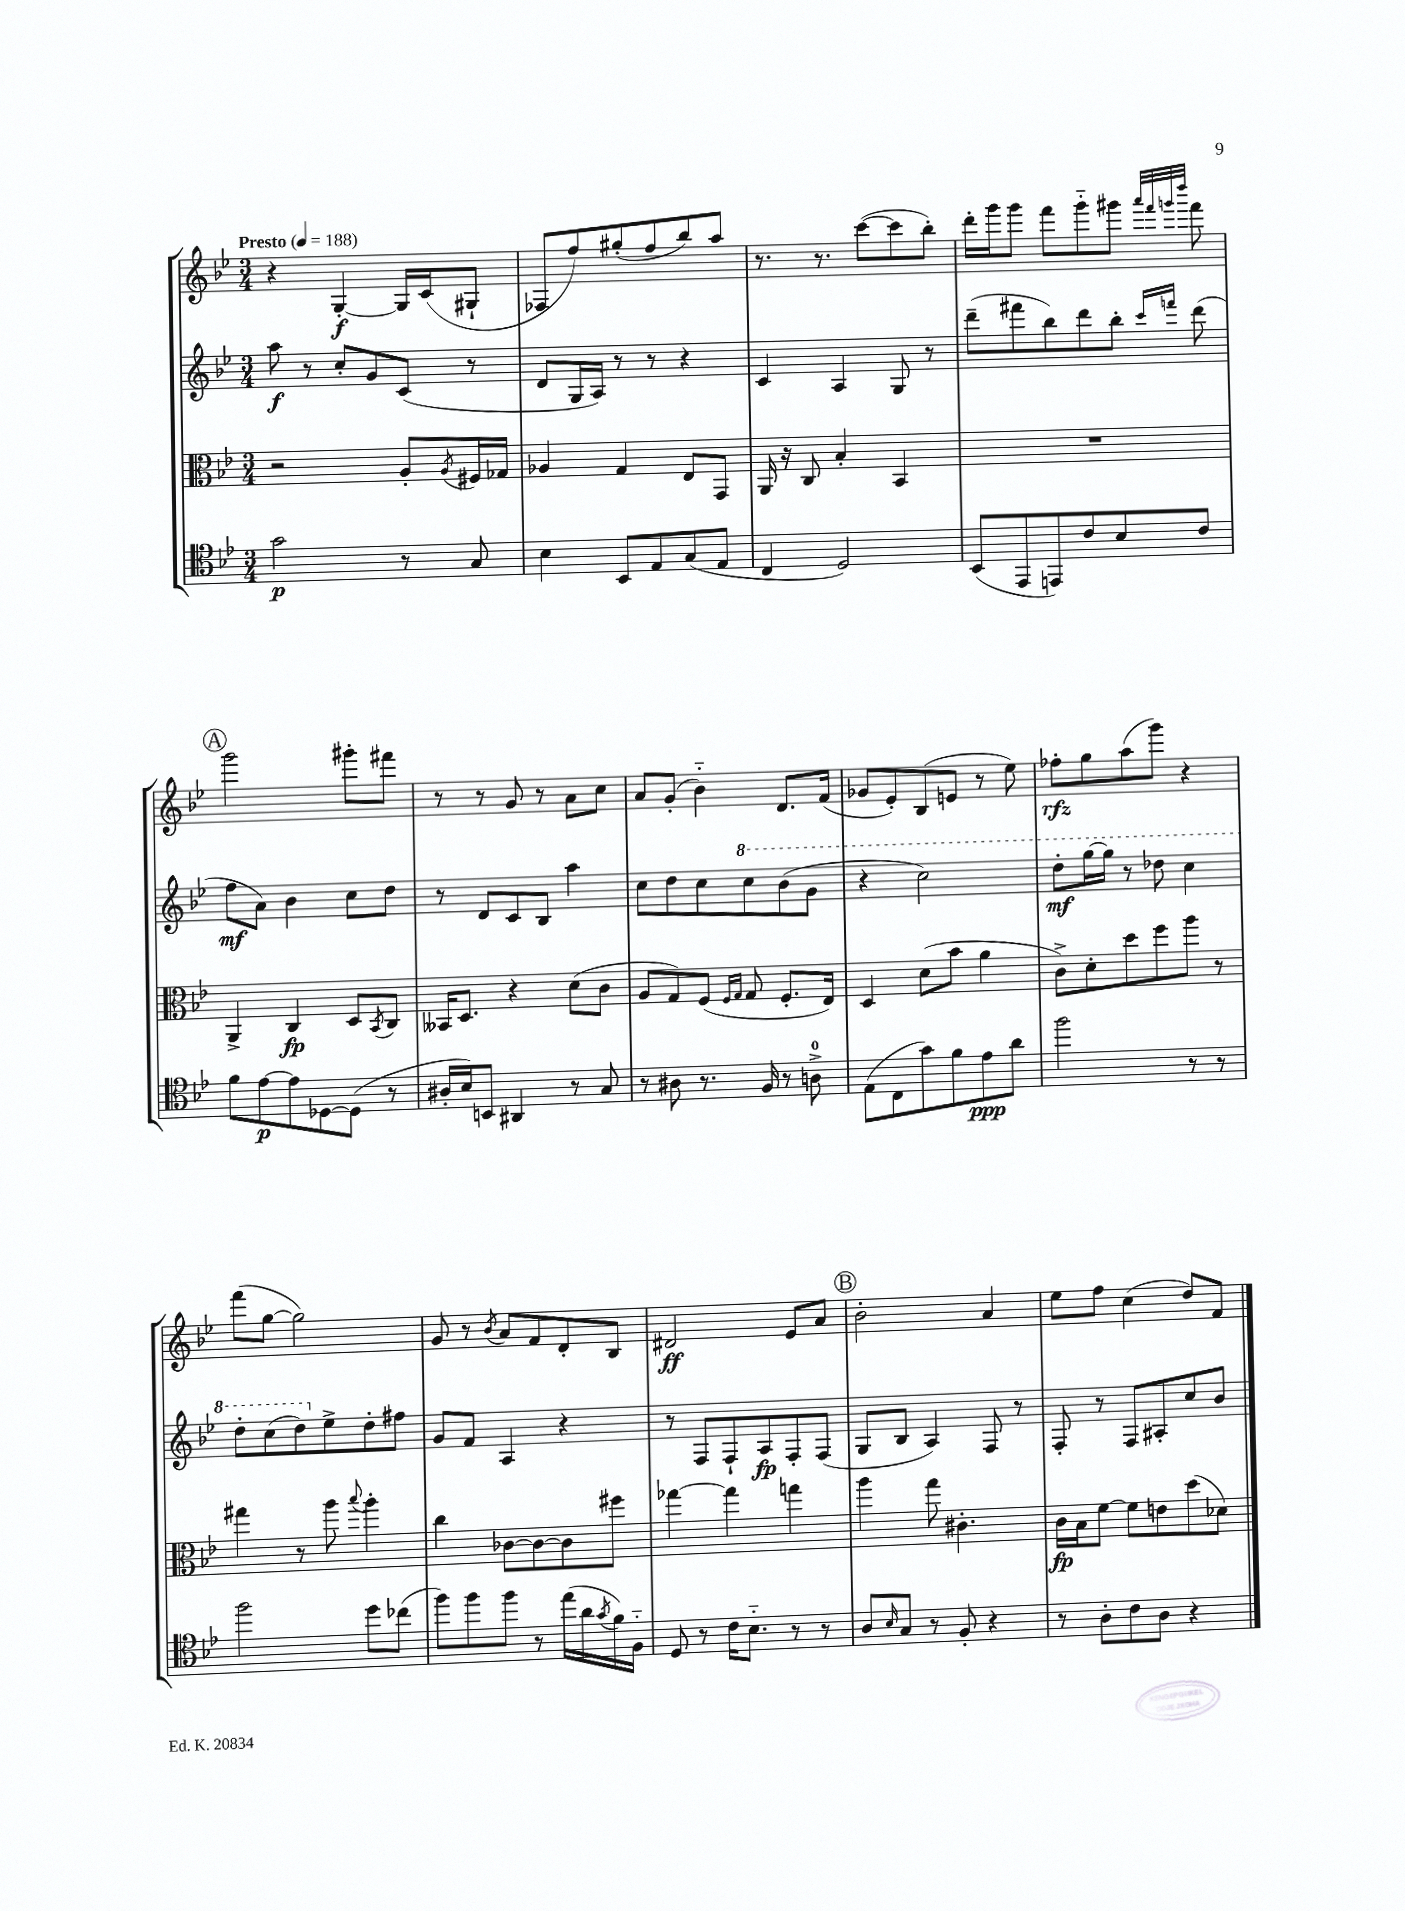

**kern	**dynam	**kern	**dynam	**kern	**dynam	**kern	**dynam
*part4	*part4	*part3	*part3	*part2	*part2	*part1	*part1
*staff4	*staff4	*staff3	*staff3	*staff2	*staff2	*staff1	*staff1
*clefC4	*	*clefC3	*	*clefG2	*	*clefG2	*
*k[b-e-]	*	*k[b-e-]	*	*k[b-e-]	*	*k[b-e-]	*
*M3/4	*	*M3/4	*	*M3/4	*	*M3/4	*
*MM188	*	*MM188	*	*MM188	*	*MM188	*
=1	=1	=1	=1	=1	=1	=1	=1
!	!	!	!	!	!	!LO:TX:a:B:t=Presto	!
2g\	p	2r	.	8aa\	f	4r	.
.	.	.	.	8r	.	.	.
.	.	.	.	8cc'/L	.	[4G'/	f
.	.	.	.	8g/	.	.	.
8r	.	8A'/L	.	(8c/J	.	16G/LL]	.
.	.	.	.	.	.	(16c/J	.
.	.	8qA/	.	.	.	.	.
8G/	.	16F#X/L	.	8r	.	8G#X`/J	.
.	.	16G-X/JJ	.	.	.	.	.
=2	=2	=2	=2	=2	=2	=2	=2
4B-\	.	4A-X/	.	8d/L	.	8F-X/L	.
.	.	.	.	16G/L	.	8ff/)	.
.	.	.	.	16A/JJ)	.	.	.
8BB-/L	.	4G/	.	8r	.	(8gg#X'/	.
8E-/	.	.	.	8r	.	8ff/	.
(8G/	.	8E-/L	.	4r	.	8bb-/)	.
8E-/J	.	8GG/J	.	.	.	8aa/J	.
=3	=3	=3	=3	=3	=3	=3	=3
4C/	.	16AA/	.	4c/	.	8.r	.
.	.	16r	.	.	.	.	.
.	.	8C/	.	.	.	.	.
.	.	.	.	.	.	8.r	.
2D/)	.	4B-'/	.	4A/	.	.	.
.	.	.	.	.	.	([8ccc\L	.
.	.	4BB-/	.	8G/	.	8ccc\]	.
.	.	.	.	8r	.	8bb-'\J)	.
=4	=4	=4	=4	=4	=4	=4	=4
(8BB-/L	.	2.r	.	(8ddd~\L	.	16ddd'\LL	.
.	.	.	.	.	.	16ggg\J	.
8EE-/	.	.	.	8fff#X\	.	8ggg\J	.
8EEn/)	.	.	.	8bb-\)	.	8fff\L	.
8c/	.	.	.	8ddd\	.	8ggg\	.
8B-/	.	.	.	8bb-'\J	.	8ggg#X\J	.
.	.	.	.	.	.	32qqaaa/LLL	.
.	.	.	.	.	.	32qqfff/	.
.	.	.	.	16qqccc/LL	.	32qqgggn/	.
.	.	.	.	16qqfffn/JJ	.	32qqdddd/JJJ	.
8c/J	.	.	.	(8ddd\	.	8fff\	.
!!LO:LB:g=z
!!LO:REH:place=s1:t=A
=5	=5	=5	=5	=5	=5	=5	=5
8f\L	.	4AA^/	.	8ff\L	mf	2ggg\	.
[8e-\	p	.	.	8a\J)	.	.	.
8e-\]	.	4C/	fp	4b-\	.	.	.
[8D-X\	.	.	.	.	.	.	.
(8D-\J]	.	8D/L	.	8cc\L	.	8ggg#X'\L	.
.	.	8qBB-/	.	.	.	.	.
8r	.	8C/J	.	8dd\J	.	8fff#X\J	.
=6	=6	=6	=6	=6	=6	=6	=6
16A#X'/LL	.	16BB--X/KL	.	8r	.	8r	.
16B-/J)	.	8.D/J	.	.	.	.	.
8BBn/J	.	.	.	8d/L	.	8r	.
4AA#X/	.	4r	.	8c/	.	8g/	.
.	.	.	.	8B-/J	.	8r	.
8r	.	(8d\L	.	4aa\	.	8a\L	.
8G/	.	8c\J	.	.	.	8cc\J	.
=7	=7	=7	=7	=7	=7	=7	=7
8r	.	8A/L	.	8cc\L	.	8a/L	.
8A#X\	.	8G/)	.	8dd\	.	(8g'/J	.
8.r	.	(8F/J	.	8cc\	.	4b-\)	.
.	.	16qqF/LL	.	.	.	.	.
.	.	16qqG/JJ	.	.	.	.	.
*	*	*	*	*8va	*	*	*
.	.	8G/	.	8ccc\	.	.	.
16F/	.	.	.	.	.	.	.
8r	.	8.F'/L	.	(8bb-\	.	8.d/L	.
8An^\	.	.	.	8gg\J	.	.	.
.	.	16E-/Jk)	.	.	.	(16f/Jk	.
=8	=8	=8	=8	=8	=8	=8	=8
(8E-\L	.	4D/	.	4r	.	8g-X/L	.
8C\	.	.	.	.	.	8e-'/)	.
8g\)	.	(8d\L	.	2ccc\)	.	(8B-/	.
8f\	.	8b-\J	.	.	.	8en/J	.
8e-\	ppp	4a\	.	.	.	8r	.
8a\J	.	.	.	.	.	8ee-\)	.
=9	=9	=9	=9	=9	=9	=9	=9
2ff\	.	8c^\L)	.	8ddd'\L	mf	8ff-X'\L	rfz
.	.	8d'\	.	[16ggg\L	.	8gg\	.
.	.	.	.	16ggg\JJ]	.	.	.
.	.	8dd\	.	8r	.	(8aa\	.
.	.	8ff\	.	8ddd-X\	.	8ggg\J)	.
8r	.	8aa\J	.	4ccc\	.	4r	.
8r	.	8r	.	.	.	.	.
!!LO:LB:g=z
=10	=10	=10	=10	=10	=10	=10	=10
2ff\	.	4gg#X\	.	8ddd'\L	.	(8fff\L	.
.	.	.	.	(8ccc\	.	[8gg\J	.
.	.	8r	.	8ddd\)	.	2gg\])	.
*	*	*	*	*X8va	*	*	*
.	.	8aa\	.	8ee-^\	.	.	.
.	.	8qqbb-/	.	.	.	.	.
8dd\L	.	4aa'\	.	8dd'\	.	.	.
(8cc-X\J	.	.	.	8ff#X\J	.	.	.
=11	=11	=11	=11	=11	=11	=11	=11
8ff\L)	.	4cc\	.	8g/L	.	8g/	.
8ff\	.	.	.	8f/J	.	8r	.
.	.	.	.	.	.	8qb-/	.
8ff\J	.	[8c-X\L	.	4A/	.	8a/L	.
8r	.	8c-\_	.	.	.	8f/	.
(16ee-\LL	.	8c-\]	.	4r	.	8d'/	.
16a\	.	.	.	.	.	.	.
8qg/	.	.	.	.	.	.	.
16f\)	.	8ff#X\J	.	.	.	8B-/J	.
16F\JJ	.	.	.	.	.	.	.
=12	=12	=12	=12	=12	=12	=12	=12
8D/	.	[4gg-X\	.	8r	.	2d#X/	ff
8r	.	.	.	8F/L	.	.	.
16c\KL	.	4gg-\]	.	8F`/	.	.	.
8.B-\J	.	.	.	.	.	.	.
.	.	.	.	8A/	fp	.	.
8r	.	4ggn\	.	8F'/	.	8e-/L	.
8r	.	.	.	(8F/J	.	8a/J	.
!!LO:REH:place=s1:t=B
=13	=13	=13	=13	=13	=13	=13	=13
8A/L	.	4aa\	.	8G/L	.	2b-'\	.
16qqB-/	.	.	.	.	.	.	.
8G/J	.	.	.	8B-/J	.	.	.
8r	.	8gg\	.	4A/)	.	.	.
8F'/	.	4.c#X'\	.	.	.	.	.
4r	.	.	.	8F/	.	4a/	.
.	.	.	.	8r	.	.	.
=14	=14	=14	=14	=14	=14	=14	=14
8r	.	16c\LL	fp	8F'/	.	8ee-\L	.
.	.	16B-\J	.	.	.	.	.
8A'\L	.	[8f\J	.	8r	.	8ff\J	.
8c\	.	8f\L]	.	8F/L	.	(4cc\	.
8A\J	.	8en\	.	8A#X'/	.	.	.
4r	.	(8dd\	.	8cc/	.	8dd/L)	.
.	.	8d-X\J)	.	8b-/J	.	8f/J	.
==	==	==	==	==	==	==	==
*-	*-	*-	*-	*-	*-	*-	*-
